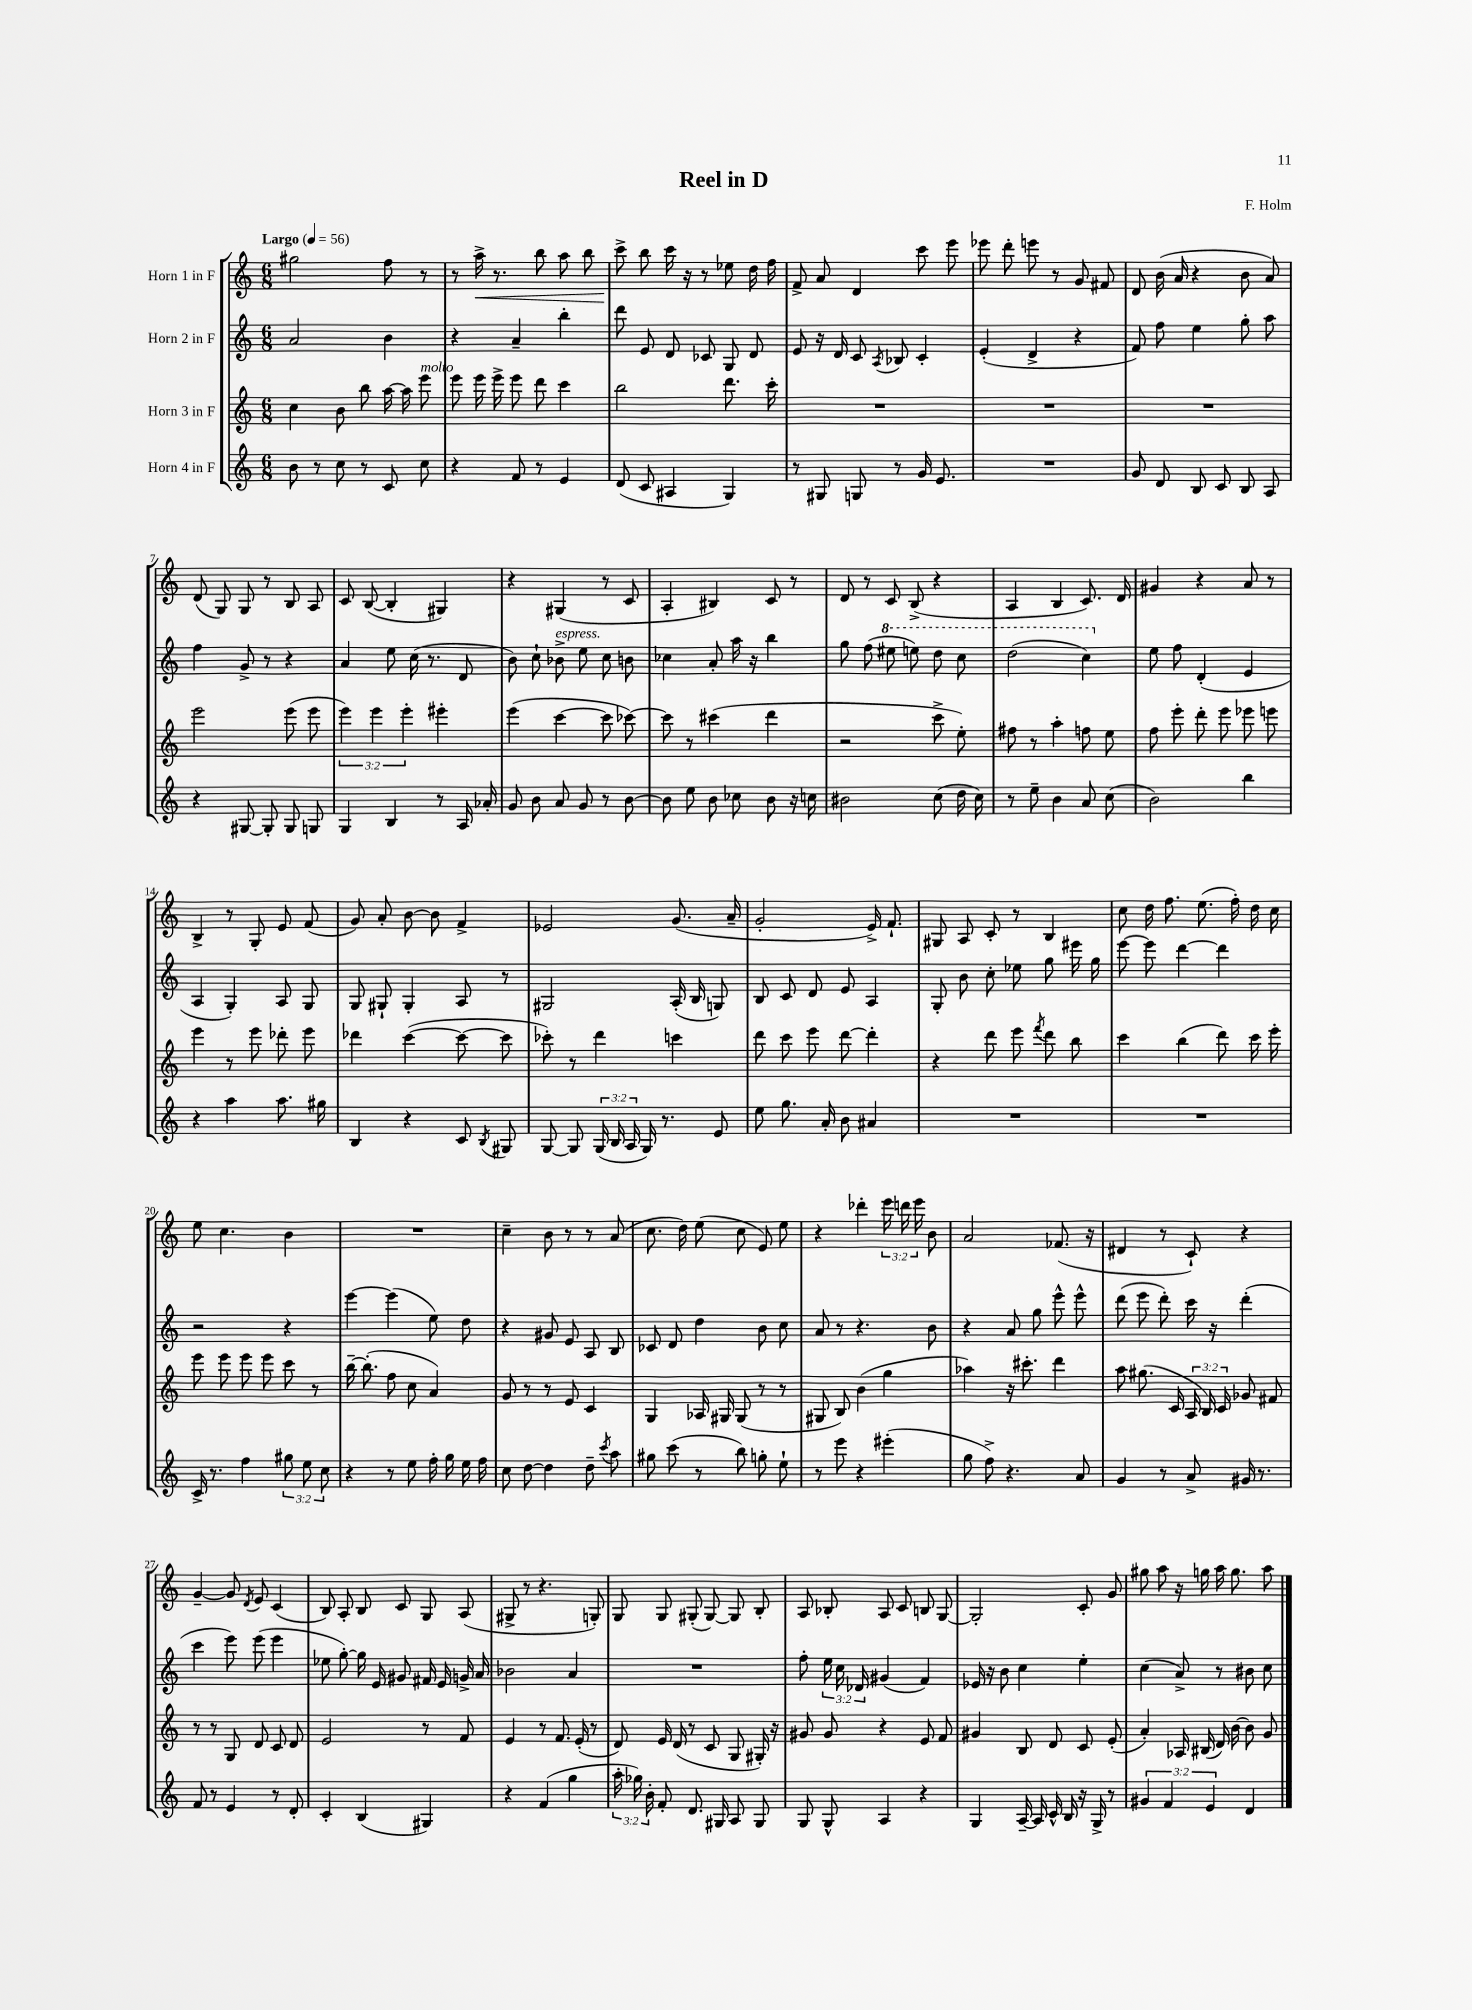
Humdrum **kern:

**kern	**kern	**kern	**kern
*staff4	*staff3	*staff2	*staff1
*clefG2	*clefG2	*clefG2	*clefG2
*k[]	*k[]	*k[]	*k[]
*M6/8	*M6/8	*M6/8	*M6/8
*MM56	*MM56	*MM56	*MM56
8b\	4cc\	2a/	2gg#\
8r	.	.	.
8cc\	8b\	.	.
8r	8bb\	.	.
8c/	[16aa\	4b\	8ff\
.	16aa\]	.	.
8cc\	8eee\	.	8r
=	=	=	=
4r	8eee\	4r	8r
.	16eee\	.	16aa^\
.	16eee^\	.	8.r
8f/	8eee\	4a~/	.
8r	8ddd\	.	8bb\
4e/	4ccc\	4bb'\	8aa\
.	.	.	8bb\
=	=	=	=
(8d/	2bb\	8ddd\	8ccc^\
8c/	.	8e/	8bb\
4A#/	.	8d/	16ccc\
.	.	.	16r
.	.	8c-/	8r
4G/)	8.ddd\	8G/	8ee-\
.	.	8d/	16dd\
.	16ccc'\	.	16ff\
=	=	=	=
8r	2.r	8e/	8f^/
8G#/	.	16r	8a/
.	.	16d/	.
8G/	.	8c/	4d/
.	.	8qA/	.
8r	.	8B-/	.
16g/	.	4c'/	8ccc\
8.e/	.	.	.
.	.	.	8eee\
=	=	=	=
2.r	2.r	(4e'/	8eee-\
.	.	.	8ddd'\
.	.	4d^/	8eee\
.	.	.	8r
.	.	4r	8g/
.	.	.	8f#/
=	=	=	=
8g/	2.r	8f/)	8d/
8d/	.	8ff\	(16b\
.	.	.	16a/
8B/	.	4ee\	4r
8c/	.	.	.
8B/	.	8gg'\	8b\
8A/	.	8aa\	8a/)
=	=	=	=
4r	2eee\	4ff\	(8d/
.	.	.	8G/)
[8G#/	.	8g^/	8G/
8G#'/]	.	8r	8r
8G#/	(8eee\	4r	8B/
8G/	8eee\	.	8A/
=	=	=	=
4G/	6eee\)	4a/	8c/
.	.	.	([8B/
.	6eee\	.	.
4B/	.	8ee\	4B'/]
.	6eee'\	.	.
.	.	(16cc\	.
.	.	8.r	.
8r	4eee#'\	.	4G#/)
16A/	.	8d/	.
16a-'/	.	.	.
=	=	=	=
8g/	(4eee\	8b\)	4r
8b\	.	8cc`\	.
8a/	[4ccc\	8b-^\	(4G#/
8g/	.	8ee\	.
8r	8ccc\]	8cc\	8r
[8b\	[8ccc-\)	8b\	8c/
=	=	=	=
8b\]	8ccc-\]	4cc-\	4A'/
8ee\	8r	.	.
8b\	(4ccc#\	8a'/	4B#/)
8cc-\	.	16aa\	.
.	.	16r	.
8b\	4ddd\	4bb\	8c/
16r	.	.	8r
16cc\	.	.	.
=	=	=	=
2b#\	2r	8gg\	8d/
.	.	(8ff\	8r
.	.	8eee#\	8c/
.	.	8eee\)	(8B^/
(8cc\	8ccc^\	8ddd\	4r
16dd\	8ee'\)	8ccc\	.
16cc\)	.	.	.
=	=	=	=
8r	8ff#\	(2ddd\	4A/
8ee~\	8r	.	.
4b\	4aa'\	.	4B/
8a/	8ff\	4ccc\)	8.c/)
(8cc\	8ee\	.	.
.	.	.	16d/
=	=	=	=
2b\)	8ff\	8ee\	4g#/
.	8eee'\	8ff\	.
.	8ddd'\	(4d'/	4r
.	8eee\	.	.
4bb\	8eee-\	4e/	8a/
.	8eee\	.	8r
=	=	=	=
4r	4eee\	4A/	4B^/
4aa\	8r	4G'/)	8r
.	8eee\	.	8G'/
8.aa\	8ddd-'\	8A/	8e/
.	8eee\	8G/	(8f/
16gg#\	.	.	.
=	=	=	=
4B/	4ddd-\	8G/	8g/)
.	.	8G#`/	8a'/
4r	([4ccc\	4G#'/	[8b\
.	.	.	8b\]
8c/	8ccc\_	8A/	4f^/
8qB/	.	.	.
8G#/	8ccc\]	8r	.
=	=	=	=
[8G/	8ccc-'\)	2G#/	2e-/
8G/]	8r	.	.
(24G/	4ddd\	.	.
24B/	.	.	.
24A/	.	.	.
16G/)	.	.	.
8.r	.	.	.
.	4ccc\	(16A'/	(8.g/
.	.	16B/	.
8e/	.	8G/)	.
.	.	.	16a~/
=	=	=	=
8ee\	8ddd\	8B/	2g'/
8.gg\	8ccc\	8c/	.
.	8eee\	8d/	.
16a'/	.	.	.
8b\	[8ddd\	8e/	.
4a#/	4ddd'\]	4A/	16e^/)
.	.	.	8.f`/
=	=	=	=
2.r	4r	8G'/	8G#/
.	.	8b\	8A/
.	8ddd\	8cc'\	8c'/
.	8eee\	8ee-\	8r
.	8qfff/	.	.
.	8ddd\	8gg\	4B/
.	8bb\	16eee#\	.
.	.	16gg\	.
=	=	=	=
2.r	4ccc\	[8eee\	8cc\
.	.	8eee\]	16dd\
.	.	.	8.ff\
.	(4bb\	[4ddd\	.
.	.	.	(8.ee\
.	8ddd\)	4ddd\]	.
.	.	.	16ff'\)
.	16ccc\	.	16dd\
.	16eee'\	.	16cc\
=	=	=	=
16c^/	8eee\	2r	8ee\
8.r	.	.	.
.	8eee\	.	4.cc\
4ff\	8eee\	.	.
.	8eee\	.	.
12gg#\	8ccc\	4r	4b\
12ee\	.	.	.
.	8r	.	.
12cc\	.	.	.
=	=	=	=
4r	[16bb~\	[4eee\	2.r
.	(8.bb'\]	.	.
8r	8ff\	(4eee\]	.
8ee\	8cc\	.	.
16ff'\	4a/)	8ee\)	.
16gg\	.	.	.
16ee\	.	8dd\	.
16ff\	.	.	.
=	=	=	=
8cc\	8g/	4r	4cc~\
[8dd\	8r	.	.
4dd\]	8r	8g#/	8b\
.	8e/	8e/	8r
8dd~\	4c/	8A/	8r
8qccc/	.	.	.
8aa\	.	8B/	(8a/
=	=	=	=
8gg#\	4G/	8c-/	8.cc\
(8ccc\	.	8d/	.
.	.	.	16dd\)
8r	16A-/	4dd\	(8ee\
.	16G#/	.	.
8bb\)	(8G#/	.	8cc\
8gg'\	8r	8b\	8e/)
8ee`\	8r	8cc\	8ee\
=	=	=	=
8r	8G#/	8a/	4r
8eee\	8B/)	8r	.
4r	(4b\	4.r	4ddd-'\
(4eee#'\	4gg\	.	24eee\
.	.	.	24ddd\
.	.	.	24eee\
.	.	8b\	8b\
=	=	=	=
8gg\	4aa-\)	4r	2a/
8ff^\)	.	.	.
4.r	16r	8a/	.
.	8.ccc#'\	.	.
.	.	8gg\	.
.	4ddd\	8eee^^\	(8.f-/
8a/	.	8eee^^\	.
.	.	.	16r
=	=	=	=
4g/	8aa\	(8ddd\	4d#/
.	(8.gg#\	8eee\	.
8r	.	8ddd'\)	8r
.	16c/	.	.
8a^/	24A/	16ccc\	8c`/)
.	24B/)	.	.
.	.	16r	.
.	24c/	.	.
16g#/	8g-/	(4ddd'\	4r
8.r	.	.	.
.	8f#/	.	.
=	=	=	=
8f/	8r	4ccc\	[4g~/
8r	8r	.	.
4e/	8G/	8eee\)	8g/]
.	.	.	8qd/
.	8d/	(8eee\	8e/
8r	8c/	4eee\	(4c/
8d'/	8d/	.	.
=	=	=	=
4c'/	2e/	8ee-\	8B/)
.	.	[8gg'\)	8A'/
(4B/	.	16gg\]	8B/
.	.	16e/	.
.	.	8g#/	8c/
4G#/)	8r	16f#/	8G/
.	.	16e/	.
.	8f/	16g^/	(8A/
.	.	16a/	.
=	=	=	=
4r	4e/	2b-\	8G#^/
.	.	.	8r
(4f/	8r	.	4.r
.	8.f/	.	.
4gg\	.	4a/	.
.	(16e'/	.	.
.	8r	.	8G'/)
=	=	=	=
24aa'\	8d/)	2.r	8G/
24gg-\)	.	.	.
24b'\	.	.	.
8f'/	16e/	.	8G/
.	(16d/	.	.
8.d/	8r	.	(8G#'/
.	8c/	.	[8G#/)
16G#/	.	.	.
8A/	8G/	.	8G#/]
8G#/	16G#'/)	.	8B'/
.	16r	.	.
=	=	=	=
8G/	8g#/	8ff'\	8A/
8G^^/	8g#/	24ee\	8B-'/
.	.	24cc\	.
.	.	24d-/	.
4A/	4r	(4g#/	8A/
.	.	.	8c/
4r	8e/	4f/)	8B/
.	8f/	.	[8G/
=	=	=	=
4G/	4g#/	16e-/	2G'/]
.	.	16r	.
.	.	8b\	.
[16A~/	8B/	4cc\	.
16A/]	.	.	.
16c^^/	8d/	.	.
16B/	.	.	.
16r	8c/	4ee'\	8c'/
16G^/	.	.	.
8r	(8e'/	.	8g/
=	=	=	=
6g#/	4a'/)	(4cc\	8gg#\
.	.	.	8aa\
6f/	.	.	.
.	16A-/	8a^/)	16r
.	(16B#/	.	16gg\
6e/	.	.	.
.	16d/)	8r	16aa\
.	[16b\	.	8.gg\
4d/	8b\]	8b#\	.
.	8g/	8cc\	8aa\
==	==	==	==
*-	*-	*-	*-
